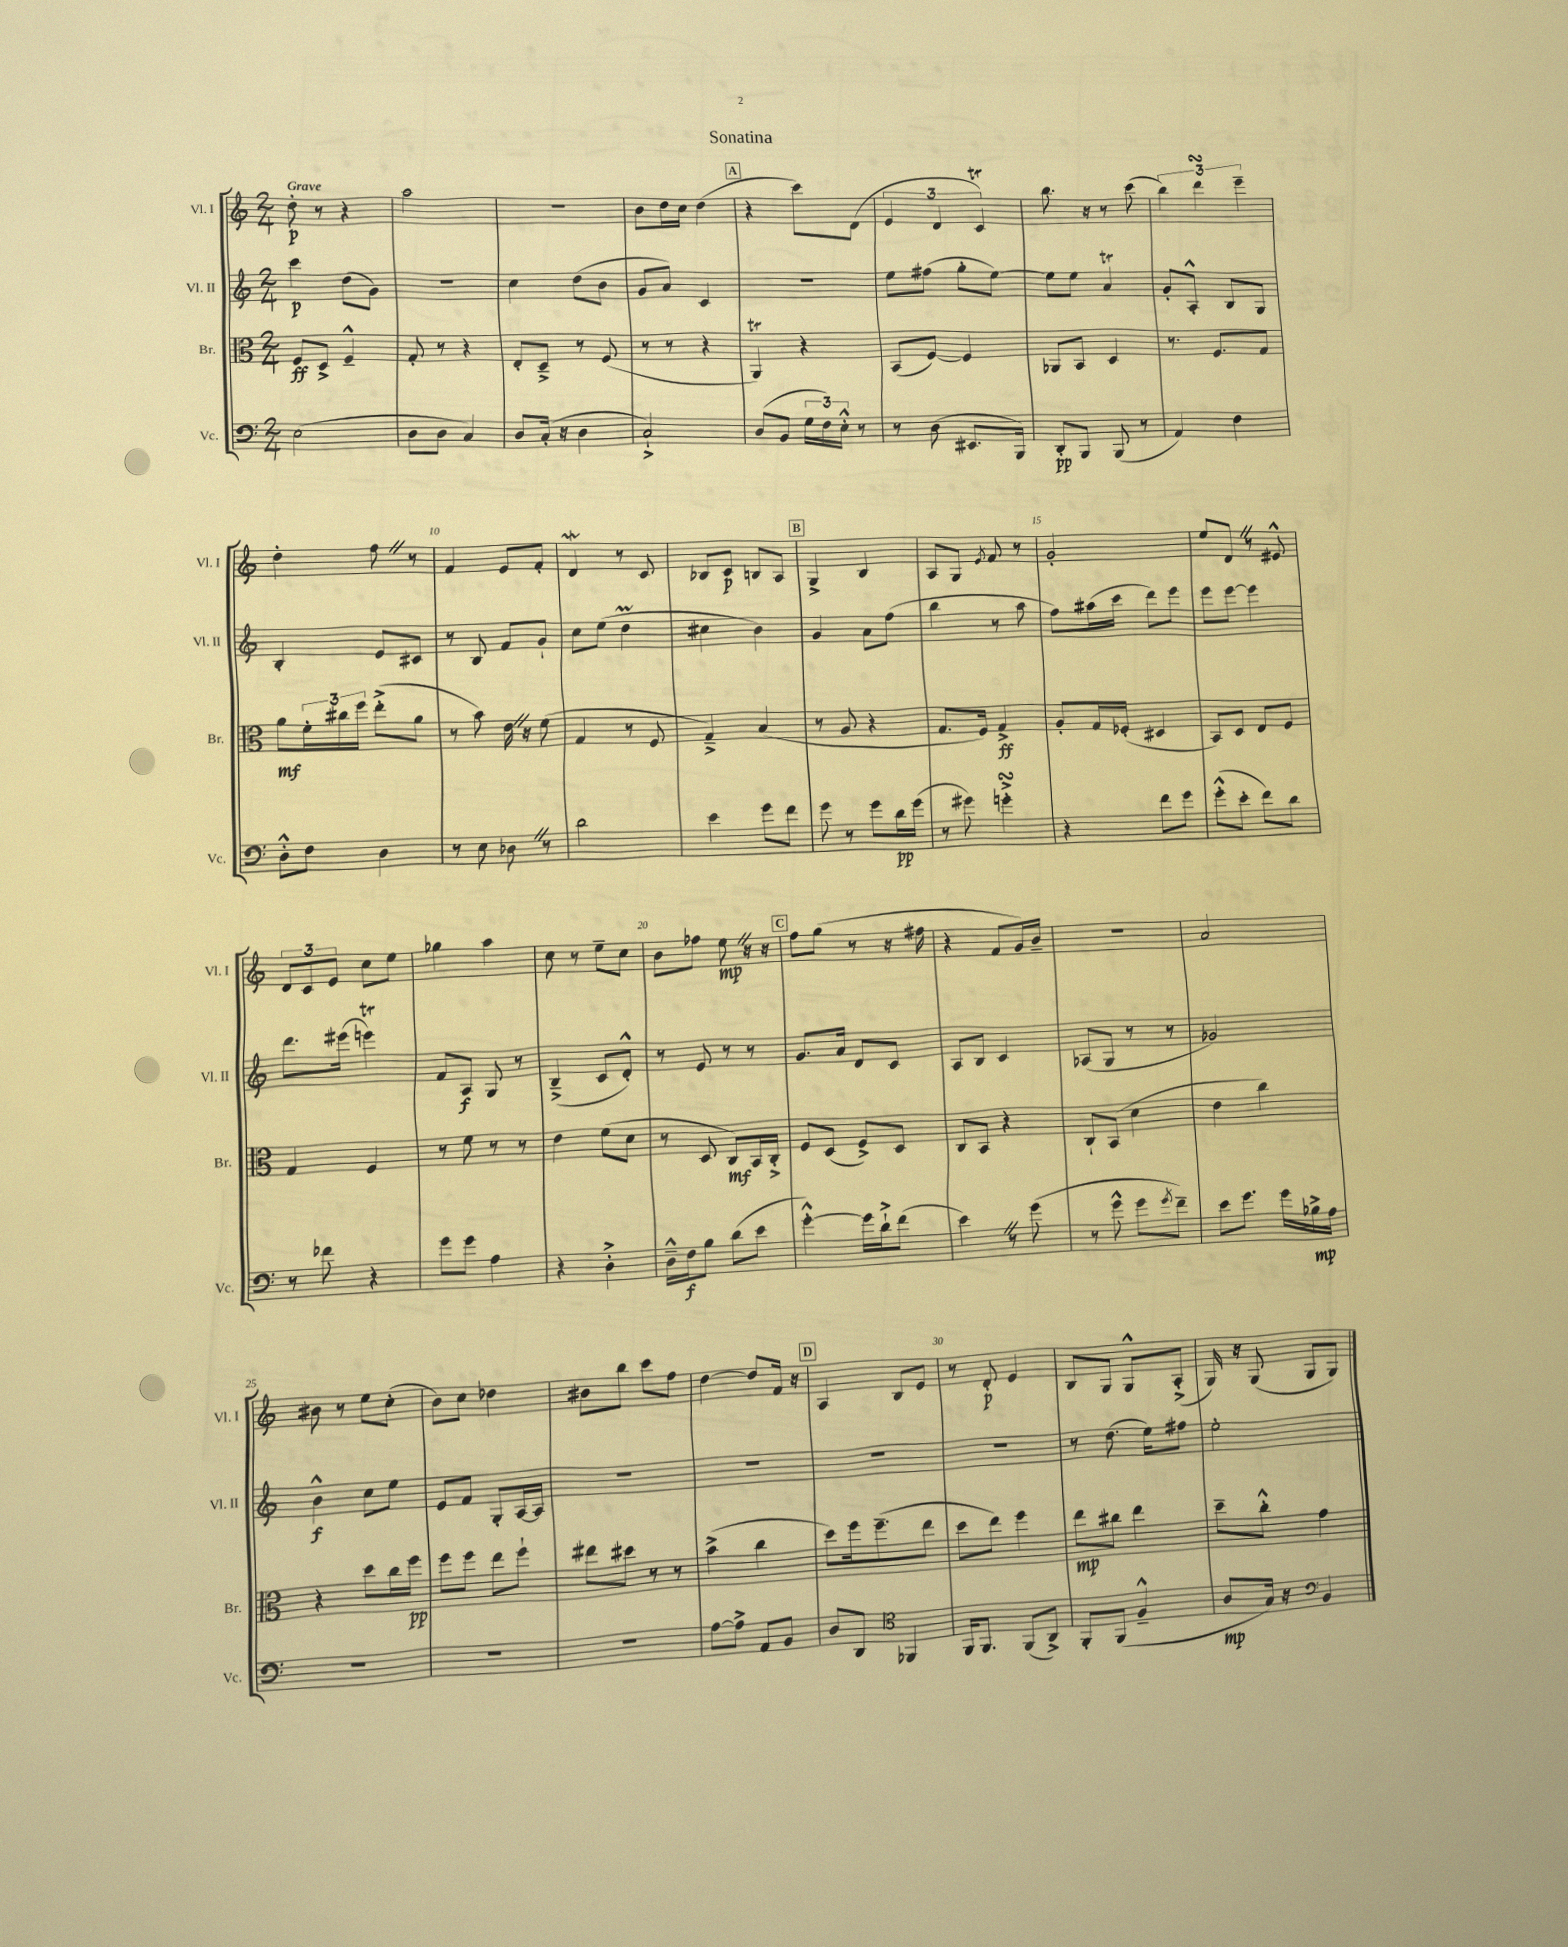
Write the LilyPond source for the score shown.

\header { title = "Sonatina" }
<<
\new StaffGroup <<
\new Staff = "s0" \with { instrumentName = "Vl. I" shortInstrumentName = "Vl. I" } {
    \clef treble \key c \major \numericTimeSignature \time 2/4 \tempo "Grave"
    d''8-.\p r8 r4 |
    a''2 |
    r2 |
    b'8 d''16 c''16 d''4( |
    \mark \markup { \box "A" } r4 c'''8) d'8( |
    \tuplet 3/2 { e'4 d'4 c'4\trill) } |
    b''8. r16 r8 c'''8( |
    \tuplet 3/2 { b''4) d'''4\turn e'''4-- } |
    d''4-. f''8 \once \override BreathingSign.text = \markup { \musicglyph "scripts.caesura.straight" } \breathe r8 |
    f'4 e'8 f'8-. |
    d'4\mordent r8 c'8 |
    bes8 c'8\p b8 a8 |
    \mark \markup { \box "B" } g4-> b4 |
    a8 g8 \acciaccatura { e'8 } f'8 r8 |
    g'2-. |
    e''8 d'8 \once \override BreathingSign.text = \markup { \musicglyph "scripts.caesura.straight" } \breathe r8 eis'8-^ |
    \tuplet 3/2 { d'8 c'8 e'8 } c''8 e''8 |
    ges''4 a''4 |
    c''8 r8 e''8-- c''8 |
    b'8 fes''8 e''8\mp \once \override BreathingSign.text = \markup { \musicglyph "scripts.caesura.straight" } \breathe r16 r16 |
    \mark \markup { \box "C" } f''8 g''8( r8 r16 fis''16 |
    r4 f'8 g'16) b'16-- |
    R2 |
    a'2 |
    bis'8 r8 e''8 c''8-.( |
    b'8) c''8 des''4 |
    bis'8 b''8 c'''8 f''8 |
    d''4~ d''8 f'16 r16 |
    \mark \markup { \box "D" } a4 b8 e'8 |
    r8 d'8-.\p e'4 |
    b8 g8 g8-^ a8-.->( |
    g16) r16 g8( g8 g8) \bar "|." |
}
\new Staff = "s1" \with { instrumentName = "Vl. II" shortInstrumentName = "Vl. II" } {
    \clef treble \key c \major \numericTimeSignature \time 2/4
    c'''4\p d''8( g'8) |
    r2 |
    c''4 d''8( b'8 |
    g'8 a'8) c'4 |
    \mark \markup { \box "A" } R2 |
    e''8 fis''8( g''8-. e''8~) |
    e''8 e''8 a'4\trill |
    g'8-. a8-.-^ b8 g8 |
    b4-. e'8 cis'8 |
    r8 b8 f'8 g'8-! |
    c''8 e''8( d''4\prall |
    cis''4 b'4) |
    \mark \markup { \box "B" } g'4 a'8 f''8( |
    b''4 r8 a''8 |
    f''8) ais''16( c'''16 d'''8) e'''8 |
    e'''8 e'''8~ e'''4 |
    d'''8. eis'''16( e'''4\trill) |
    f'8 a8\f g8 r8 |
    b4--->( c'8 d'8-.-^) |
    r8 e'8 r8 r8 |
    \mark \markup { \box "C" } g'8. a'16 d'8 c'8 |
    a8 b8 c'4 |
    aes8( g8 r8 r8 |
    ges'2) |
    b'4-^\f c''8 e''8 |
    e'8 f'8 g8-. a16~ a16 |
    R2 |
    R2 |
    \mark \markup { \box "D" } R2 |
    R2 |
    r8 d''8.( e''16) fis''8 |
    e''2-. \bar "|." |
}
\new Staff = "s2" \with { instrumentName = "Br." shortInstrumentName = "Br." } {
    \clef alto \key c \major \numericTimeSignature \time 2/4
    f8\ff d8-> f4---^ |
    g8-. r8 r4 |
    e8-. d8---> r8 f8( |
    r8 r8 r4 |
    \mark \markup { \box "A" } a,4\trill) r4 |
    b,8( f8~) f4 |
    aes,8 b,8 d4 |
    r8. f8. g8 |
    a'8\mf \tuplet 3/2 { f'16-. cis''16 f''16 } e''8-.->( a'8 |
    r8 b'8) e'16 \once \override BreathingSign.text = \markup { \musicglyph "scripts.caesura.straight" } \breathe r16 f'8( |
    g4 r8 f8 |
    g4--->) b4( |
    \mark \markup { \box "B" } r8 a8 r4 |
    g8. f16) g4->\ff |
    a8-. g16 fes16-.( dis4 |
    b,8) d8 e8 f8 |
    g4 f4 |
    r8 f'8 r8 r8 |
    e'4 f'8( d'8 |
    r8 d8 c8\mf) b,16 c16-.-> |
    \mark \markup { \box "C" } f8 d8( f8->) d8 |
    c8 b,8 r4 |
    c8-! b,8( d'4 |
    e'4 c''4) |
    r4 d''8 c''16 f''16\pp |
    f''8 f''8 e''8 f''8-! |
    eis''8 dis''8 r8 r8 |
    b'4->( c''4 |
    \mark \markup { \box "D" } d''8) f''16 f''8.--( e''8 |
    d''8 e''8) f''4 |
    e''8\mp cis''8 e''4 |
    d''8-- c''8-.-^ g'4 \bar "|." |
}
\new Staff = "s3" \with { instrumentName = "Vc." shortInstrumentName = "Vc." } {
    \clef bass \key c \major \numericTimeSignature \time 2/4
    e2( |
    d8 d8 c4) |
    d8 c16-.( r16 d4 |
    c2-!->) |
    \mark \markup { \box "A" } d8( b,8 \tuplet 3/2 { g16 f16) e16-.-^ } r8 |
    r8 d8( eis,8. b,,16) |
    d,8-.\pp b,,8 b,,8( r8 |
    a,4) f4 |
    d8-.-^ f8 d4 |
    r8 e8 des8 \once \override BreathingSign.text = \markup { \musicglyph "scripts.caesura.straight" } \breathe r8 |
    d'2 |
    e'4 g'8 f'8 |
    \mark \markup { \box "B" } g'8 r8 g'8 d'16\pp g'16( |
    r8 gis'8) g'4-.->\turn |
    r4 f'8 g'8 |
    g'8-.-^( e'8-. f'8) d'8 |
    r8 fes'8 r4 |
    g'8 g'8 a4 |
    r4 d4-.-> |
    d16---^ f16\f b8 d'8( e'8 |
    \mark \markup { \box "C" } g'4~-.-^) g'16 d'16-!-> f'8( |
    e'4) \once \override BreathingSign.text = \markup { \musicglyph "scripts.caesura.straight" } \breathe r8 g'8( |
    r8 g'8-^ g'8 \acciaccatura { g'8 } f'8--) |
    e'8 g'8. g'16 bes16->\mp a16 |
    R2 |
    R2 |
    R2 |
    a8~ a8-> a,8 b,8 |
    \mark \markup { \box "D" } d8 d,8 \clef tenor fes,4 |
    f,16 f,8. f,8( a,8->) |
    f,8-. f,8( f4---^ |
    a8\mp g16) r16 \clef bass b,4 \bar "|." |
}
>>
>>
\layout { \context { \Score \override BarNumber.break-visibility = ##(#f #t #t) barNumberVisibility = #(every-nth-bar-number-visible 5) } }
